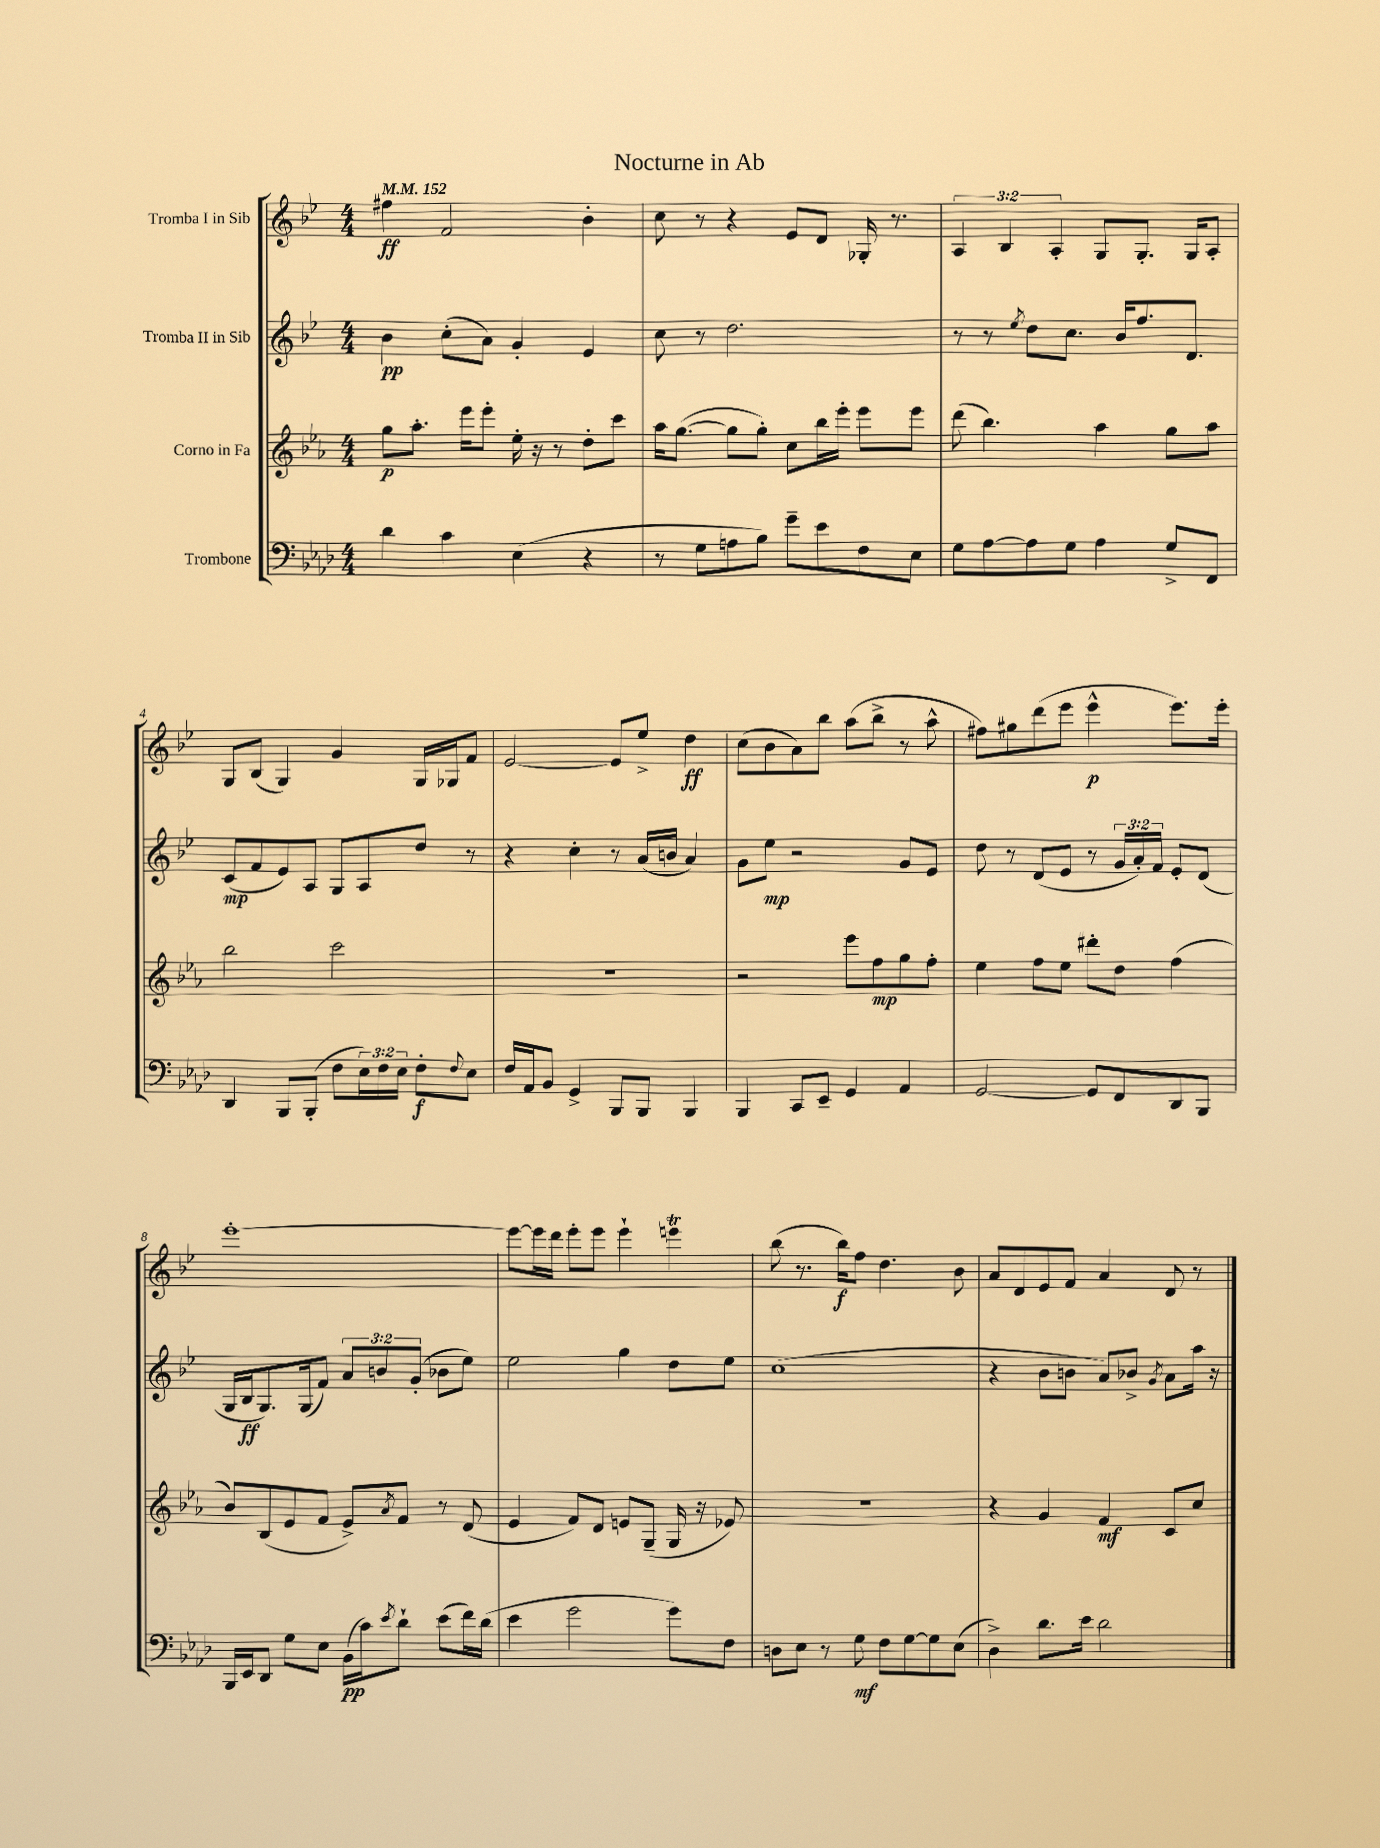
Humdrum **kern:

**kern	**kern	**kern	**kern
*staff4	*staff3	*staff2	*staff1
*clefF4	*clefG2	*clefG2	*clefG2
*k[b-e-a-d-]	*k[b-e-a-]	*k[b-e-]	*k[b-e-]
*M4/4	*M4/4	*M4/4	*M4/4
*MM152	*MM152	*MM152	*MM152
4d-	8gg	4b-	4ff#
.	8.aa-'	.	.
4c	.	(8cc'	2f
.	16eee-	.	.
.	8eee-'	8a)	.
(4E-	16ee-'	4g'	.
.	16r	.	.
.	8r	.	.
4r	8dd'	4e-	4b-'
.	8ccc	.	.
=	=	=	=
8r	16aa-	8cc	8cc
.	([8.gg	.	.
8G	.	8r	8r
8A	8gg]	2.dd	4r
8B-)	8gg')	.	.
8g~	8cc	.	8e-
8e-	16bb-	.	8d
.	16eee-'	.	.
8F	8eee-	.	16G-'
.	.	.	8.r
8E-	8eee-	.	.
=	=	=	=
8G	(8ddd	8r	6A
[8A-	4.bb-)	8r	.
.	.	.	6B-
.	.	8qee-	.
8A-]	.	8dd	.
.	.	.	6A'
8G	.	8.cc	.
4A-	4aa-	.	8G
.	.	16b-	.
.	.	8.ff	8.G'
8G^	8gg	.	.
.	.	8.d	16G
8FF	8aa-	.	8A'
=	=	=	=
4DD-	2bb-	(8c	8G
.	.	8f	(8B-
8BBB-	.	8e-)	4G)
(8BBB-'	.	8A	.
8F	2ccc	8G	4g
24E-)	.	8A	.
24F	.	.	.
24E-	.	.	.
8F'	.	8dd	16G
.	.	.	16G-
8qqF	.	.	.
8E-	.	8r	8f
=	=	=	=
16F	1r	4r	[2e-
16AA-	.	.	.
8BB-	.	.	.
4GG^	.	4cc'	.
8BBB-	.	8r	8e-]
8BBB-	.	(16a	8ee-^
.	.	16b	.
4BBB-	.	4a)	4dd
=	=	=	=
4BBB-	2r	8g	(8cc
.	.	8ee-	8b-
8CC	.	2r	8a)
8EE-~	.	.	8bb-
4GG	8eee-	.	(8aa
.	8ff	.	8bb-^
4AA-	8gg	8g	8r
.	8ff'	8e-	8aa^^
=	=	=	=
[2GG	4ee-	8dd	8ff#)
.	.	8r	8gg#
.	8ff	(8d	(8ddd
.	8ee-	8e-	8eee-
8GG]	8ddd#'	8r	4eee-^^
8FF	8dd	24g	.
.	.	24a')	.
.	.	24f	.
8DD-	(4ff	8e-'	8.eee-)
8BBB-	.	(8d	.
.	.	.	16eee-'
=	=	=	=
16BBB-	8b-)	16G	[1eee-'
16EE-	.	16B-	.
8DD-	(8B-	8.G)	.
8G	8e-	.	.
.	.	(16G	.
8E-	8f	8f)	.
(16BB-	8e-^)	12a	.
16c)	.	.	.
.	.	12b	.
8qe-	8qa-	.	.
8d-`	8f	.	.
.	.	(12g'	.
(8e-	8r	8b-	.
16f)	(8d	8ee-)	.
(16d-	.	.	.
=	=	=	=
4e-	4e-	2ee-	8eee-_
.	.	.	16eee-]
.	.	.	16ddd
2g	8f)	.	8eee-'
.	8d	.	8eee-
.	8e	4gg	4eee-`
.	(8G~	.	.
8g)	16G	8dd	4eee
.	16r	.	.
8F	8e-)	8ee-	.
=	=	=	=
8D	1r	(1cc	(8bb-
8E-	.	.	8.r
8r	.	.	.
.	.	.	16bb-)
8G	.	.	8ff
8F	.	.	4.dd
[8G	.	.	.
8G]	.	.	.
(8E-	.	.	8b-
=	=	=	=
4D-^)	4r	4r	8a
.	.	.	8d
8.d-	4g	8b-	8e-
.	.	8b	8f
16e-	.	.	.
2d-	4f	8a)	4a
.	.	8b-^	.
.	.	8qg	.
.	8c	8a	8d
.	8cc	16aa	8r
.	.	16r	.
==	==	==	==
*-	*-	*-	*-
